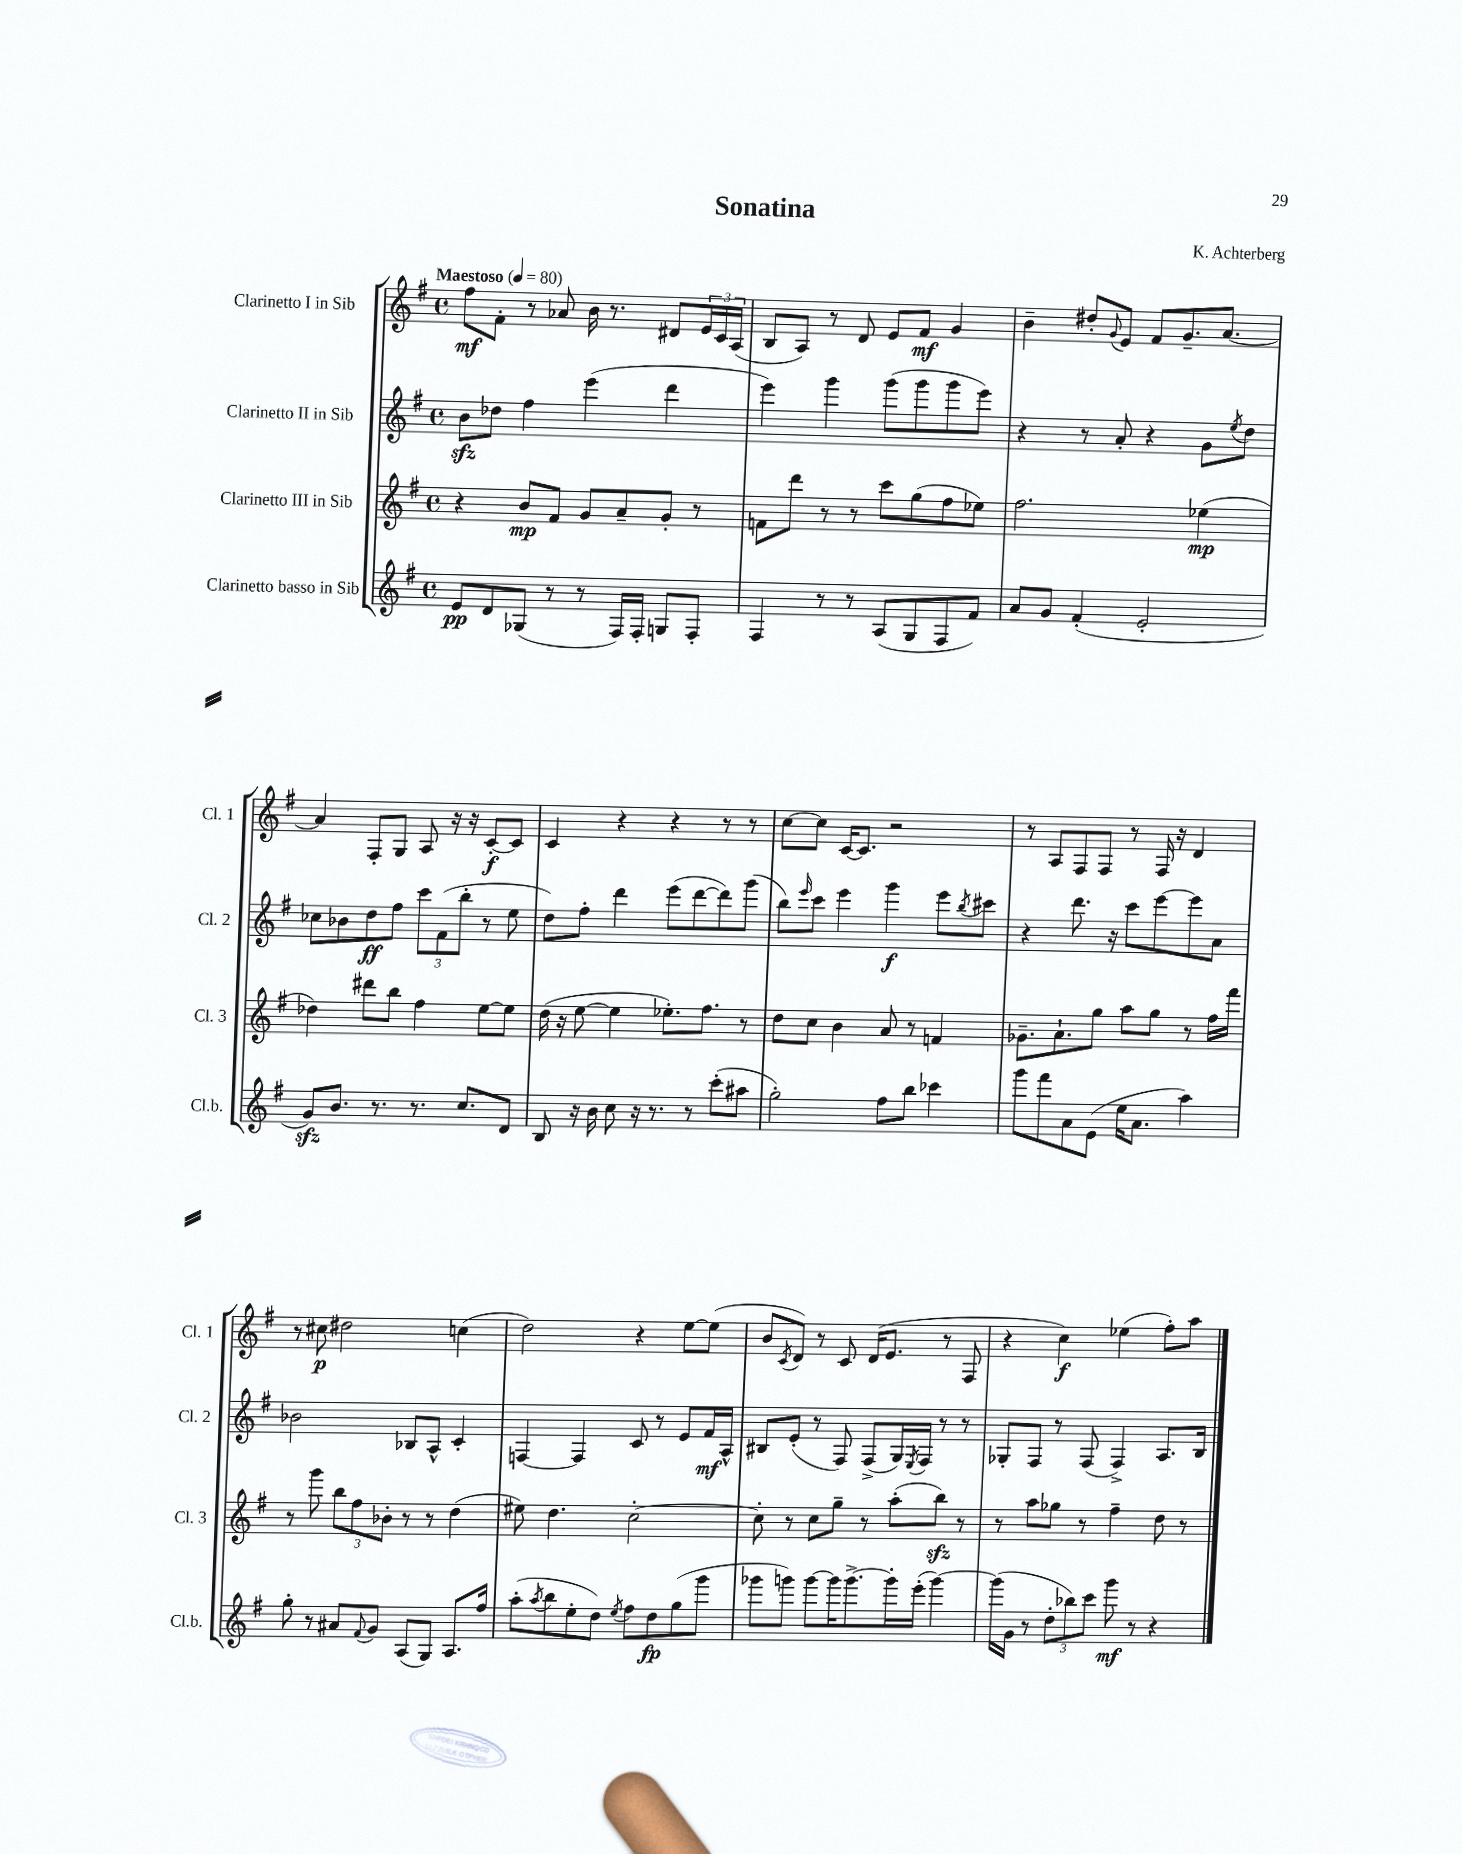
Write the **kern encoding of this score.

**kern	**kern	**kern	**kern
*staff4	*staff3	*staff2	*staff1
*clefG2	*clefG2	*clefG2	*clefG2
*k[f#]	*k[f#]	*k[f#]	*k[f#]
*M4/4	*M4/4	*M4/4	*M4/4
*met(c)	*met(c)	*met(c)	*met(c)
*MM80	*MM80	*MM80	*MM80
8e	4r	8b	8ff#
8d	.	8dd-	8f#'
(8G-	8b	4ff#	8r
8r	8f#	.	8a-
8r	8g	(4eee	16b
.	.	.	8.r
16F#)	8a~	.	.
16F#'	.	.	.
8G	8g'	4ddd	8d#
8F#'	8r	.	24e
.	.	.	24c
.	.	.	(24A
=	=	=	=
4F#	8f	4eee)	8B
.	8ddd	.	8A)
8r	8r	4ggg	8r
8r	8r	.	8d
(8A	8ccc	(8ggg	8e
8G	(8gg	8ggg	8f#
8F#	8ff#	8ggg	4g
8f#)	8ee-)	8eee)	.
=	=	=	=
8a	2.ff#	4r	4b~
8g	.	.	.
(4f#'	.	8r	8dd#'
.	.	.	8qqg
.	.	8a'	8e
2e'	.	4r	8f#
.	.	.	8.g~
.	(4ee-	8g	.
.	.	.	[8.a
.	.	8qee	.
.	.	8dd	.
=	=	=	=
8g)	4dd-)	8cc-	4a]
8.b	.	8b-	.
.	8ddd#	8dd	8F#'
8.r	.	.	.
.	8bb	8ff#	8G
8.r	4ff#	12ccc	8A
.	.	(12f#	.
.	.	.	16r
.	.	12bb'	.
8.cc	.	.	16r
.	[8ee	8r	[8c'
8d	8ee]	8ee	8c]
=	=	=	=
8B	(16dd	8dd)	4c
.	16r	.	.
16r	[8ee	8ff#'	.
16b	.	.	.
8cc	4ee]	4ddd	4r
16r	.	.	.
8.r	.	.	.
.	8.ee-')	(8eee	4r
8r	.	[8ddd	.
.	8.ff#	.	.
(8ccc'	.	8ddd])	8r
8aa#	8r	(8ggg	8r
=	=	=	=
2gg')	8dd	8bb)	[8cc
.	.	16qqeee	.
.	8cc	8ccc	8cc]
.	4b	4eee	[16c
.	.	.	8.c]
8ff#	8a	4ggg	2r
8bb	8r	.	.
4ccc-	4f	8eee	.
.	.	8qbb	.
.	.	8ccc#	.
=	=	=	=
8ggg	8.g-~	4r	8r
8fff#	.	.	8A
.	8.a`	.	.
8a	.	8.ddd	8F#
(8e	8gg	.	8F#
.	.	16r	.
16ee	8aa	8ccc	8r
8.a	.	.	.
.	8gg	[8eee	16F#
.	.	.	16r
4aa)	8r	8eee]	4d
.	16ff#	8a	.
.	16fff#	.	.
=	=	=	=
8gg'	8r	2b-	8r
8r	8ggg	.	8cc#
8a#	12bb	.	2dd#
.	12ff#	.	.
8qqf#	.	.	.
8g	.	.	.
.	12b-'	.	.
(8A	8r	8B-	.
8G)	8r	8A^^	.
8.A	(4dd	4c'	(4cc
16ff#	.	.	.
=	=	=	=
(8aa'	8ee#)	[4F	2dd)
8qaa	.	.	.
8bb	4.dd	.	.
8ee'	.	4F]	.
8dd)	.	.	.
8qee	.	.	.
8ff#	[2cc'	8c	4r
8dd	.	8r	.
(8gg	.	8e	[8ee
8ggg	.	16f#	(8ee]
.	.	16A^^	.
=	=	=	=
8ggg-	8cc']	8B#	8b
.	.	.	8qc
8ggg)	8r	(8e'	8d)
[8ggg	8cc	8r	8r
16ggg]	8gg~	8F#)	8c
[8.ggg^	.	.	.
.	8r	(8F#^	(16d
.	.	.	8.e
16ggg']	(8aa'	16G)	.
.	.	8qE	.
(16eee'	.	16F#	.
[4ggg)	8bb)	8r	8r
.	8r	8r	8F#
=	=	=	=
(16ggg]	8r	8G-'	4r
16g	.	.	.
8r	8aa	8F#	.
12dd'	8gg-	8r	4cc)
12bb-)	.	.	.
.	8r	(8F#	.
12ccc	.	.	.
8ggg	4ff#~	4F#^)	(4ee-
8r	.	.	.
4r	8dd	8.A	8ff#')
.	8r	.	8aa
.	.	16B	.
==	==	==	==
*-	*-	*-	*-
